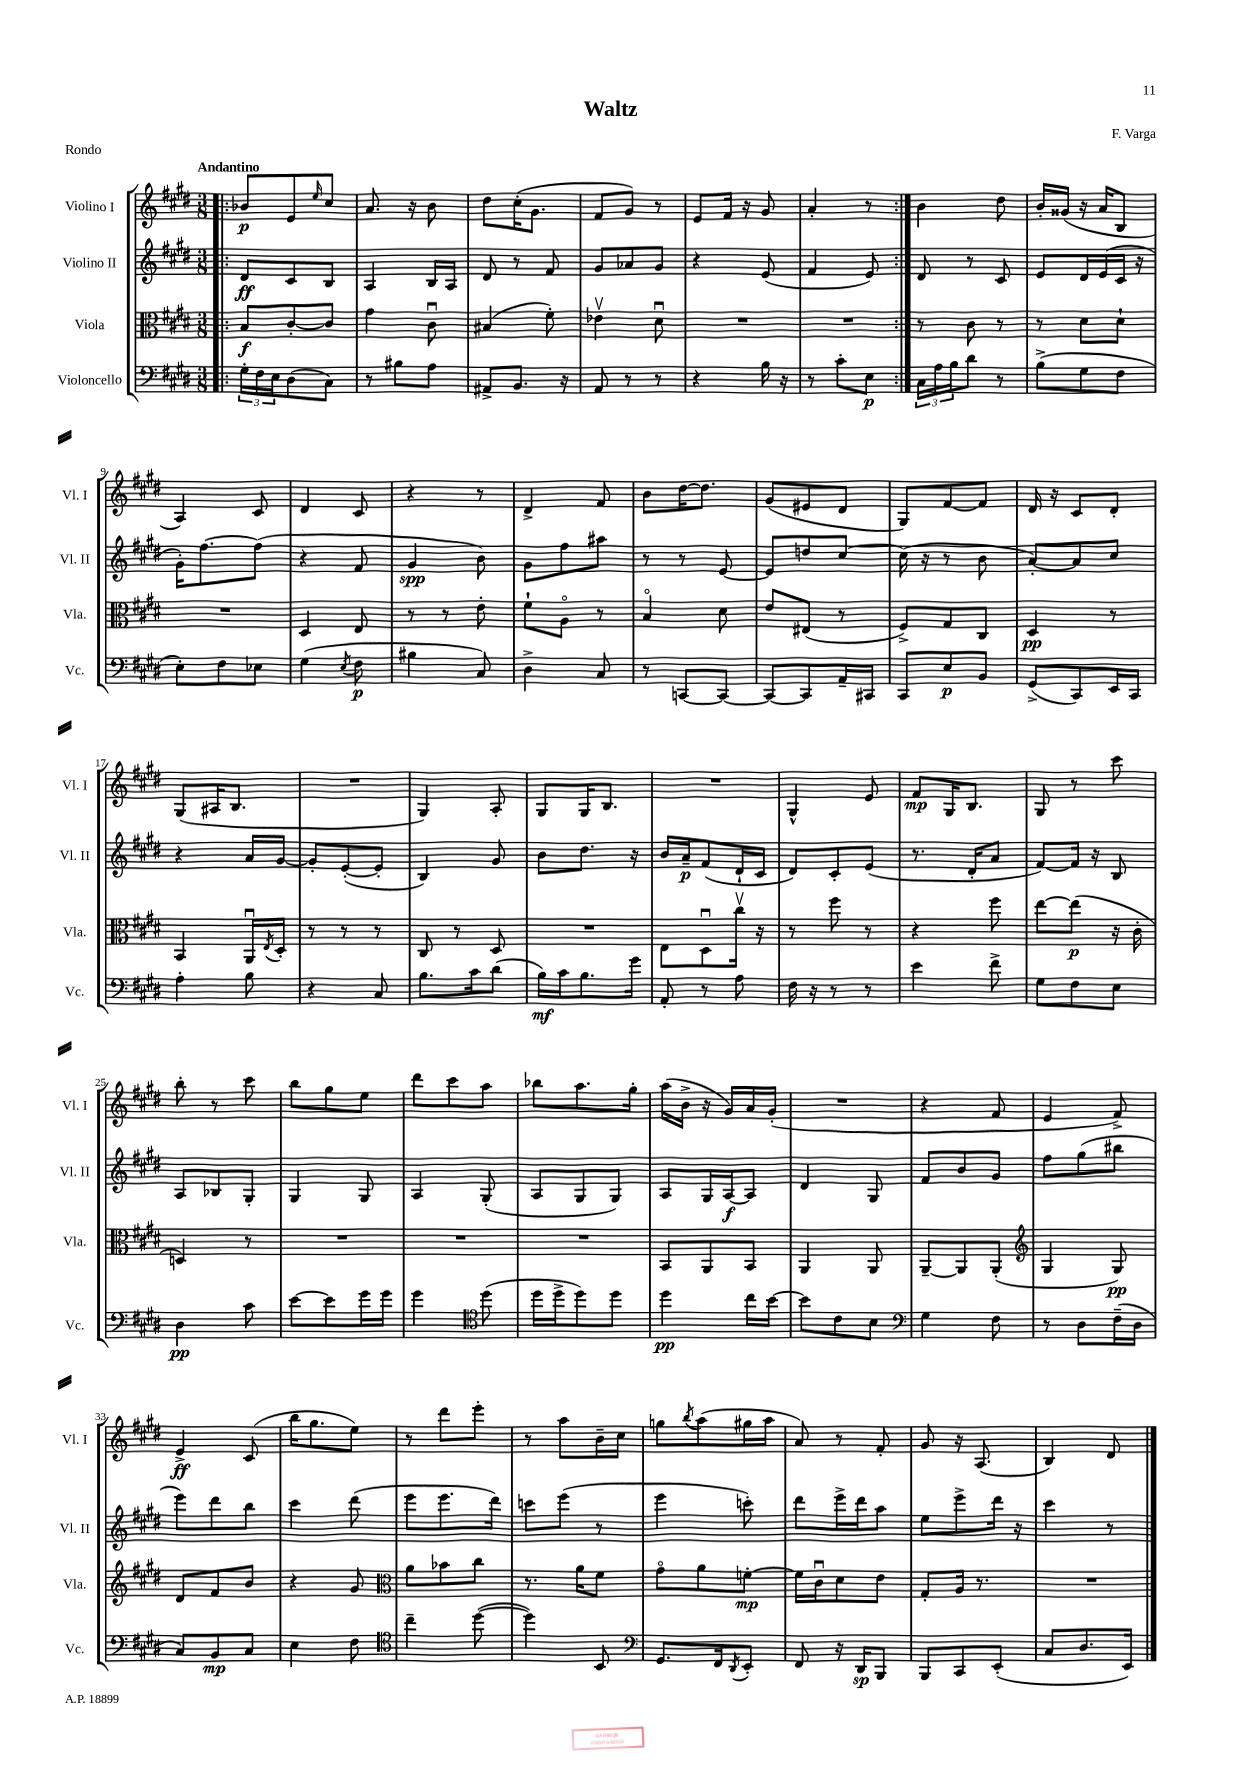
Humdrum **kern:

**kern	**kern	**kern	**kern
*staff4	*staff3	*staff2	*staff1
*clefF4	*clefC3	*clefG2	*clefG2
*k[f#c#g#d#]	*k[f#c#g#d#]	*k[f#c#g#d#]	*k[f#c#g#d#]
*M3/8	*M3/8	*M3/8	*M3/8
=!|:	=!|:	=!|:	=!|:
24G#'\LL	8B/L	8d#/L	8b-/L
24F#\	.	.	.
24E\J	.	.	.
(8D#\	[8c#'/	8c#/	8e/
.	.	.	16qqee/
8C#\J)	8c#/]J	8B/J	8cc#/J
=	=	=	=
8r	4g#\	4A/	8.a/
8B#\L	.	.	.
.	.	.	16r
8A\J	8c#u\	16B/LL	8b\
.	.	16A/JJ	.
=	=	=	=
8AA#^/L	(4B#/	8d#/	8dd#\L
8.BB/J	.	8r	(16cc#'\K
.	.	.	8.g#\J
.	8f#'\)	8f#/	.
16r	.	.	.
=	=	=	=
8AA/	4e-v\	8g#/L	8f#/L
8r	.	8a-/	8g#/J)
8r	8d#u\	8g#/J	8r
=	=	=	=
4r	4.r	4r	8e/L
.	.	.	16f#/Jk
.	.	.	16r
16B\	.	(8e/	8g#/
16r	.	.	.
=	=	=	=
8r	4.r	4f#/	4a'/
8c#'\L	.	.	.
8E\J	.	8e/)	8r
=:|!	=:|!	=:|!	=:|!
24C#\LL	8r	8d#/	4b\
24A\	.	.	.
24B\J	.	.	.
8d#\J	8c#\	8r	.
8r	8r	8c#/	8dd#\
=	=	=	=
(8B^\L	8r	8e/L	16b'/LL
.	.	.	(16g##/JJ
8G#\	8d#\L	16d#/L	16r
.	.	(16e/	16a/LK
8F#\J	8d#`\J	16c#/JJ	8B/J
.	.	16r	.
=	=	=	=
8E'\L)	4.r	16g#'\LK)	4A/)
.	.	[8.ff#\	.
8F#\	.	.	.
8E-\J	.	(8ff#\]J	8c#/
=	=	=	=
(4G#\	4D#/	4r	4d#/
8qE/	.	.	.
8F#\	8E/	8f#/	8c#/
=	=	=	=
4B#\	8r	4g#/	4r
.	8r	.	.
8C#/)	8e'\	8b\)	8r
=	=	=	=
4D#^\	8f#`\L	8g#\L	4d#^/
.	8Ao\J	8ff#\	.
8C#/	8r	8aa#\J	8f#/
=	=	=	=
8r	4Bo/	8r	8b\L
[8CC/L	.	8r	[16dd#\K
.	.	.	8.dd#\]J
8CC/_J	8d#\	[8e/	.
=	=	=	=
8CC/_L	8e/L	8e/]L	(8g#/L
8CC/]	(8E#/J	8dd/	8e#/
16AA~/L	8r	[8cc#/J	8d#/J
16CC#/JJ	.	.	.
=	=	=	=
8CC#/L	8F#^/L)	(16cc#\]	8G#/L)
.	.	16r	.
8E/	8G#/	8r	[8f#/
8BB/J	8C#/J	8b\	8f#/]J
=	=	=	=
(8GG#^/L	4D#/	[8a'/L)	16d#/
.	.	.	16r
8CC#/)	.	8a/]	8c#/L
16EE/L	8r	8cc#/J	8d#'/J
16CC#/JJ	.	.	.
=	=	=	=
4A'\	4BB/	4r	(8G#/L
.	.	.	16A#/K
.	.	.	8.B/J
8B\	16AAu/LL	16a/LL	.
.	8qE/	.	.
.	16D#'/JJ	[16g#/JJ	.
=	=	=	=
4r	8r	8g#'/]L	4.r
.	8r	([8e'/	.
8C#/	8r	8e'/]J	.
=	=	=	=
8.B\L	8C#/	4B/)	4G#/)
.	8r	.	.
16c#\k	.	.	.
(8d#\J	8D#/	8g#/	8A'/
=	=	=	=
16B\LL)	4.r	8b\L	8G#/L
16c#\J	.	.	.
8.B\	.	8.dd#\J	16G#/K
.	.	.	8.B/J
16g#\Jk	.	16r	.
=	=	=	=
8AA'/	8E\L	16b/LL	4.r
.	.	16a~/J	.
8r	8D#u\	(8f#/	.
8A\	16cc#v\Jk	16d#`/L	.
.	16r	16c#/JJ	.
=	=	=	=
16F#\	8r	8d#/L)	4G#^^/
16r	.	.	.
8r	8ff#\	8c#'/	.
8r	8r	(8e/J	8e/
=	=	=	=
4e\	4r	8.r	8f#/L
.	.	.	16G#/K
.	.	16d#'/LK	8.B/J
8f#^\	8ff#\	8a/J	.
=	=	=	=
8G#\L	[8ee\L	[8f#/L)	8G#/
8F#\	(8ee\]J	16f#/]Jk	8r
.	.	16r	.
8E\J	16r	8B/	8ccc#\
.	16c#'\	.	.
=	=	=	=
4D#\	4D/)	8A/L	8bb'\
.	.	8B-/	8r
8c#\	8r	8G#'/J	8ccc#\
=	=	=	=
[8e\L	4.r	4G#/	8bb\L
8e\]	.	.	8gg#\
16g#\L	.	8G#/	8ee\J
16g#\JJ	.	.	.
=	=	=	=
4g#\	4.r	4A/	8ddd#\L
.	.	.	8ccc#\
*clefC4	*	*	*
(8dd#\	.	(8G#'/	8aa\J
=	=	=	=
16dd#\LL	4.r	8A/L	8bb-\L
16dd#^\J	.	.	.
8dd#\)	.	8G#/	8.aa\
8dd#\J	.	8G#/J)	.
.	.	.	16gg#'\Jk
=	=	=	=
4dd#\	8BB/L	8A/L	(16aa\LL
.	.	.	16b^\JJ
.	8AA/	16G#/L	16r
.	.	[16A/J	16g#/LL)
16cc#\LL	8BB/J	8A/]J	16a/
[16b\JJ	.	.	(16g#'/JJ
=	=	=	=
8b\]L	4AA/	4d#/	4.r
8c#\	.	.	.
8B\J	8AA/	8G#/	.
=	=	=	=
*clefF4	*	*	*
4G#\	[8AA~/L	8f#/L	4r
.	8AA/]	8b/	.
8F#\	(8AA'/J	8g#/J	8f#/
=	=	=	=
*	*clefG2	*	*
8r	4G#/	8ff#\L	4e/
8D#\L	.	(8gg#\	.
(16F#~\L	8G#/)	8bb#\J	8f#^/)
16D#\JJ	.	.	.
=	=	=	=
8C#/L)	8d#/L	8eee\L)	4e^/
8BB/	8f#/	8ddd#\	.
8C#/J	8b/J	8bb\J	(8c#/
=	=	=	=
4E\	4r	4ccc#\	16bb\LK
.	.	.	8.gg#\
8F#\	8g#/	(8ddd#\	8ee\J)
=	=	=	=
*clefC4	*clefC3	*	*
4cc#~\	8a\L	8eee\L	8r
.	8b-\	8.eee\	8ddd#\L
([8dd#\	8cc#\J	.	8eee'\J
.	.	16ddd#\Jk)	.
=	=	=	=
4dd#\])	8.r	8ccc\L	8r
.	.	(8eee\J	8aa\L
.	16a\LK	.	.
8BB/	8f#\J	8r	16b~\L
.	.	.	16cc#\JJ
=	=	=	=
*clefF4	*	*	*
8.GG#/L	8g#o\L	4eee\	8gg\L
.	.	.	8qbb/
.	8a\	.	(8aa\
16FF#/k	.	.	.
8qDD#/	.	.	.
8EE'/J	[8f'\J	8ccc'\)	16gg#\L
.	.	.	16aa\JJ
=	=	=	=
8FF#/	16f\]LL	8ddd#\L	8a/)
.	16c#u\J	.	.
16r	8d#\	16eee^\L	8r
16DD#/LK	.	16ddd#\J	.
8BBB/J	8e\J	8aa\J	8f#'/
=	=	=	=
8BBB/L	8G#'/L	8ee\L	8g#/
8CC#/	16A/Jk	8eee^\	16r
.	8.r	.	(8.A/
(8EE'/J	.	16ddd#\Jk	.
.	.	16r	.
=	=	=	=
8C#/L	4.r	4ccc#\	4B/)
8.D#/	.	.	.
.	.	8r	8d#/
16EE/Jk)	.	.	.
==	==	==	==
*-	*-	*-	*-
